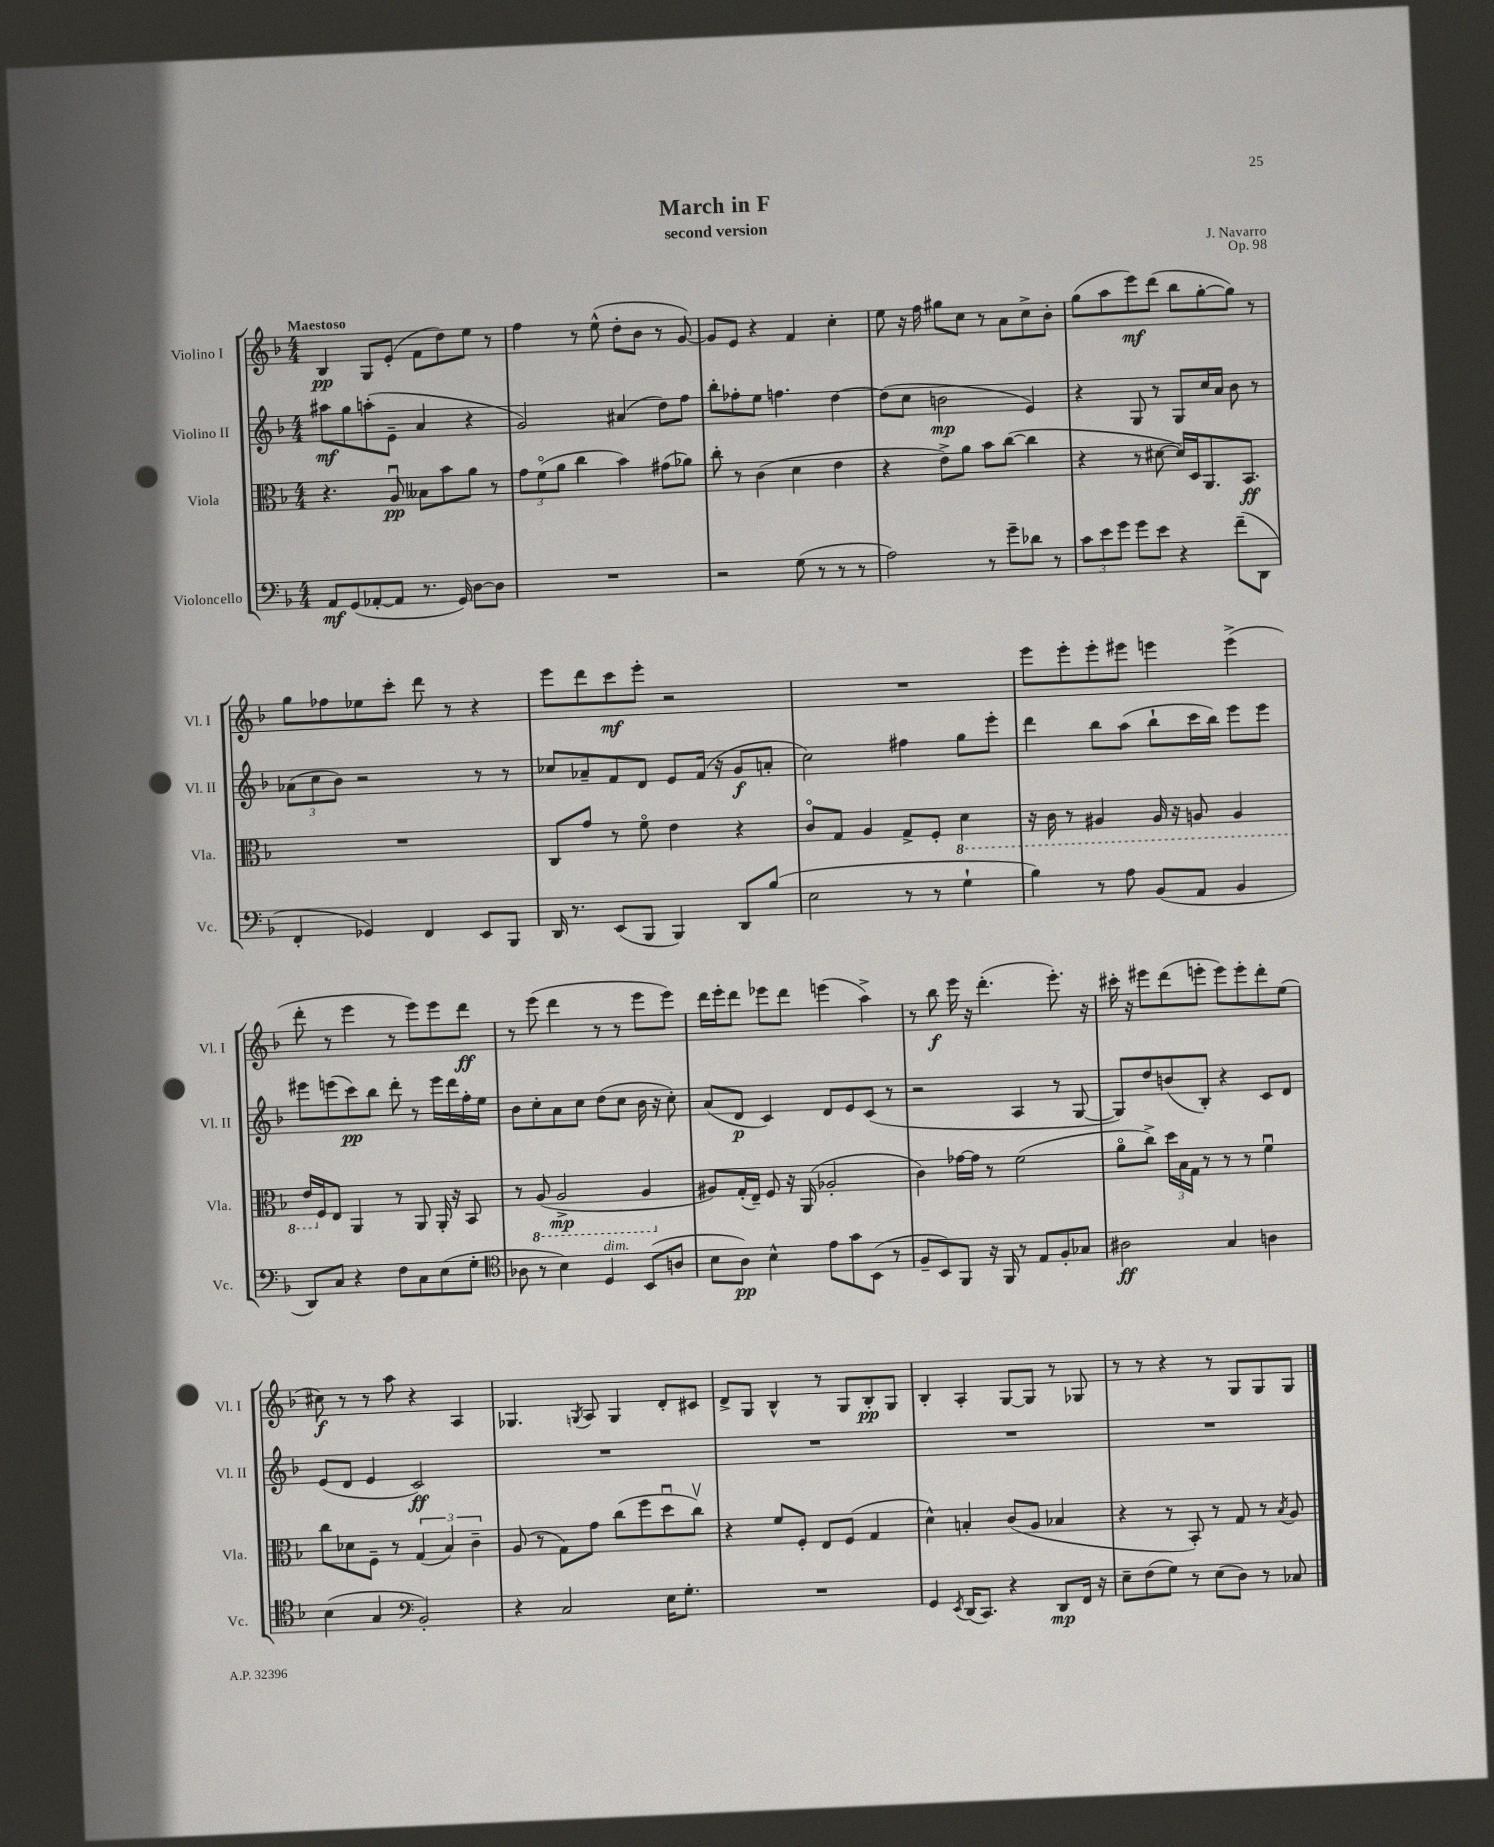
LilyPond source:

\header { title = "March in F" composer = "J. Navarro" subtitle = "second version" opus = "Op. 98" }
<<
\new StaffGroup <<
\new Staff = "s0" \with { instrumentName = "Violino I" shortInstrumentName = "Vl. I" } {
    \clef treble \key f \major \numericTimeSignature \time 4/4 \tempo "Maestoso"
    bes4\pp g8 e'8-.( f'8 d''8) e''8 r8 |
    f''4 r8 e''8-^( d''8-. bes'8 r8 g'8~) |
    g'8 e'8 r4 f'4 c''4-. |
    e''8 r16 f''16 gis''8 c''8 r8 a'8 c''8-> bes'8-. |
    g''8( a''8 e'''8\mf) d'''8( bes''8 g''8~-. g''8) r8 |
    g''8 fes''8 ees''8 c'''8-. d'''8 r8 r4 |
    e'''8 d'''8 c'''8\mf e'''8-. r2 |
    R1 |
    e'''8 e'''8-. e'''8-. eis'''8 e'''4 e'''4->( |
    d'''8-. r8 e'''4 r8 e'''8) e'''8 d'''8\ff |
    r8 e'''8( d'''4 r8 r8 e'''8 e'''8) |
    d'''16 e'''16-. d'''8 ees'''8 d'''8 e'''4( a''4->) |
    r8 bes''8\f e'''16 r16 d'''4.-.( e'''8.-.) r16 |
    cis'''16-. r16 eis'''8 d'''8( e'''8-. e'''8) e'''8-. d'''8-. e''8( |
    cis''8\f) r8 r8 a''8 r4 a4 |
    ges4. \acciaccatura { g8 } a8 g4 d'8-. cis'8 |
    d'8-> g8 bes4-^ r8 g8 bes8-.\pp g8 |
    bes4-. a4-. g8~ g8 r8 ges8 |
    r8 r8 r4 r8 g8 g8 g8 \bar "|." |
}
\new Staff = "s1" \with { instrumentName = "Violino II" shortInstrumentName = "Vl. II" } {
    \clef treble \key f \major \numericTimeSignature \time 4/4
    ais''8\mf g''8 a''8-.( e'8-- a'4 r4 |
    g'2) ais'4( d''8) f''8 |
    bes''8-. fes''8-. e''8 f''4. d''4~ |
    d''8( c''8 b'2\mp e'4) |
    r4 g8 r8 g8 c''16 a'16 bes'8 r8 |
    \tuplet 3/2 { aes'8( c''8 bes'8) } r2 r8 r8 |
    ces''8 aes'8-- f'8 d'8 e'8 f'16( r16 g'8\f a'8-. |
    c''2) fis''4 g''8 e'''8-. |
    d'''4 bes''8 a''8( bes''8-! c'''16 bes''16) e'''8 e'''8 |
    eis'''8 e'''8( c'''8\pp) bes''8 d'''8-. r8 e'''16 d'''16 f''16-. e''16 |
    bes'8 c''8-. a'8 c''8 d''8( c''8 bes'16 r16 c''8-.) |
    a'8( d'8\p c'4) d'8 e'8 c'8( r8 |
    r2 a4 r8 g8~ |
    g8) d''8 b'8( bes8-.) r4 c'8 d'8 |
    e'8( d'8 e'4 c'2\ff) |
    R1 |
    R1 |
    R1 |
    R1 \bar "|." |
}
\new Staff = "s2" \with { instrumentName = "Viola" shortInstrumentName = "Vla." } {
    \clef alto \key f \major \numericTimeSignature \time 4/4
    r4. a8\downbow\pp beses8 bes'8 a'8 r8 |
    \tuplet 3/2 { g'8 f'8\flageolet( a'8 } c''4 bes'4) gis'8( aes'8) |
    c''8-. r8 c'4( d'4 e'4 |
    r4 e'8->) a'8 bes'8 c''8~( c''4 |
    r4 r8 dis'8~ dis'16) d16 a,8. bes,8.\ff |
    R1 |
    c8 g'8 r8 f'8\flageolet e'4 r4 |
    c'8\flageolet g8 a4 g8-> f8-. \ottava #-1 d4 |
    r16 c16 r8 ais,4 ais,16 r16 a,8 a,4 |
    e16 \ottava #0 f16 e8 a,4 r8 a,8 a,16-. r16 bes,8 |
    r8 \ottava #-1 a,8( a,2->\mp a,4 \ottava #0 |
    ais8) g16-.( e16--) f8 r16 a,16( aes2-. |
    c'4) ges'16~ ges'16 r8 f'2( |
    a'8\flageolet c''8->) \tuplet 3/2 { d''16 bes16 g16 } r8 r8 r8 f'4\downbow |
    c''8 des'8 f8-- r8 \tuplet 3/2 { g4( bes4) c'4-- } |
    a8( r8 g8) g'8 c''8( f''8 d''8\downbow c''8\upbow) |
    r4 f'8 f8-. e8 f8( g4 |
    d'4-^) b4-. c'8( a8 bes4 |
    r4 r8 bes,8-.) r8 g8 r8 \acciaccatura { bes8 } a8 \bar "|." |
}
\new Staff = "s3" \with { instrumentName = "Violoncello" shortInstrumentName = "Vc." } {
    \clef bass \key f \major \numericTimeSignature \time 4/4
    a,8\mf g,8( aes,8~-. aes,8 r8. g,16) d8~ d8 |
    R1 |
    r2 g8( r8 r8 r8 |
    a2) r8 g'8-- des'8 r8 |
    \tuplet 3/2 { c'8 e'8 g'8 } g'8 e'8 r4 f'8--( d,8 |
    f,4-. ges,4) f,4 e,8 bes,,8 |
    d,16 r8. e,8( bes,,8 bes,,4) d,8 bes8( |
    e2 r8 r8 g4-! |
    bes4) r8 a8 bes,8( a,8 bes,4 |
    d,8) c8 r4 f8 c8 e8( g8-. |
    \clef tenor aes8 r8 bes4) d4^\markup { \italic "dim." } bes,8( a8 |
    bes8 a8\pp) bes4-^ e'8 g'8 bes,8( r8 |
    f8-- bes,8) f,8 r16 f,16 r8 e8 f8-. ges8 |
    ais2\ff g4 a4 |
    bes4( g4 \clef bass bes,2-.) |
    r4 c2 e16 g8.-. |
    R1 |
    g,4 \acciaccatura { e,8 } d,16( c,8.) r4 d,8\mp f,16 r16 |
    e8-- f8( g8) r8 e8( d8) r8 ces8 \bar "|." |
}
>>
>>
\layout { \context { \Score \remove "Bar_number_engraver" } }
